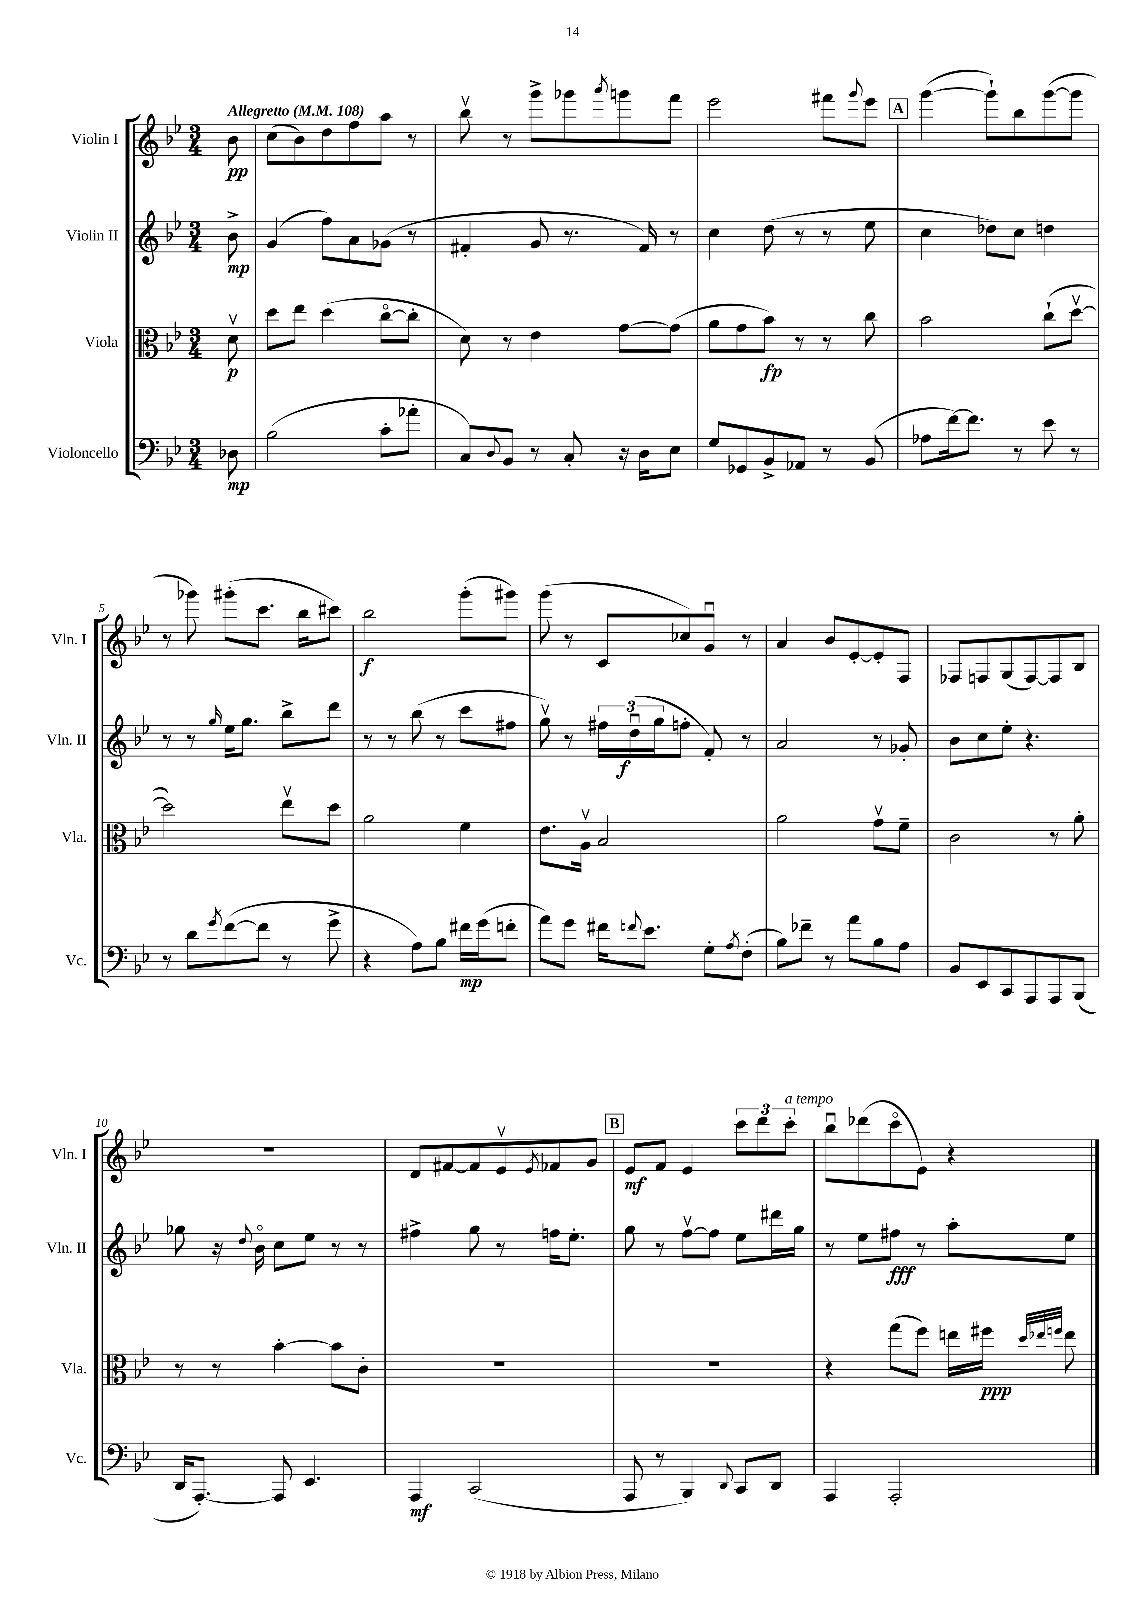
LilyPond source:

<<
\new StaffGroup <<
\new Staff = "s0" \with { instrumentName = "Violin I" shortInstrumentName = "Vln. I" } {
    \clef treble \key bes \major \numericTimeSignature \time 3/4 \partial 8 \tempo "Allegretto" 4 = 108
    bes'8\pp |
    c''8( bes'8) d''8 f''8 a''8 r8 |
    bes''8\upbow r8 g'''8-> ges'''8 \acciaccatura { a'''8 } g'''8 f'''8 |
    ees'''2 fis'''8 \appoggiatura { g'''8 } ees'''8 |
    \mark \markup { \box "A" } g'''4~( g'''8-!) bes''8 g'''8~( g'''8 |
    r8 ges'''8) gis'''8-.( c'''8. bes''16 cis'''8) |
    bes''2\f g'''8-.( gis'''8) |
    g'''8( r8 c'8 ces''8) g'8\downbow r8 |
    a'4 bes'8 ees'8~-. ees'8-. f8 |
    fes8 f8 g8( f8~) f8 bes8 |
    R2. |
    d'8 fis'8~ fis'8 ees'8\upbow \acciaccatura { ees'8 } fes'8 g'8 |
    \mark \markup { \box "B" } ees'8\mf f'8 ees'4 \tuplet 3/2 { c'''8 d'''8 c'''8-.^\markup { \italic "a tempo" } } |
    bes''8\downbow des'''8( c'''8\flageolet ees'8) r4 \bar "|." |
}
\new Staff = "s1" \with { instrumentName = "Violin II" shortInstrumentName = "Vln. II" } {
    \clef treble \key bes \major \numericTimeSignature \time 3/4 \partial 8
    bes'8->\mp |
    g'4( f''8) a'8 ges'8( r8 |
    fis'4-. g'8 r8. fis'16) r8 |
    c''4 d''8( r8 r8 ees''8 |
    \mark \markup { \box "A" } c''4 des''8) c''8 d''4 |
    r8 r8 \grace { g''16 } ees''16 g''8. bes''8-> d'''8 |
    r8 r8 bes''8( r8 c'''8 fis''8 |
    g''8\upbow) r8 \tuplet 3/2 { fis''16 d''16\downbow\f( g''16 } f''8-. f'8-.) r8 |
    a'2 r8 ges'8-. |
    bes'8 c''8 ees''8-. r4. |
    ges''8 r16 \appoggiatura { d''8 } bes'16\flageolet c''8 ees''8 r8 r8 |
    fis''4-> g''8 r8 f''16 ees''8.-. |
    \mark \markup { \box "B" } g''8 r8 f''8~\upbow f''8 ees''8 dis'''16 g''16 |
    r8 ees''8 fis''8\fff r8 a''8-. ees''8 \bar "|." |
}
\new Staff = "s2" \with { instrumentName = "Viola" shortInstrumentName = "Vla." } {
    \clef alto \key bes \major \numericTimeSignature \time 3/4 \partial 8
    d'8\upbow\p |
    d''8 ees''8 d''4( c''8~\flageolet c''8-. |
    d'8) r8 ees'4 g'8~ g'8( |
    a'8 g'8 bes'8\fp) r8 r8 c''8 |
    \mark \markup { \box "A" } bes'2 c''8-!( d''8~\upbow |
    d''2) ees''8\upbow d''8 |
    a'2 f'4 |
    ees'8. a16\upbow bes2 |
    a'2 g'8\upbow f'8-- |
    c'2 r8 a'8-. |
    r8 r8 bes'4~-. bes'8 c'8-. |
    R2. |
    \mark \markup { \box "B" } R2. |
    r4 g''8( f''8) e''16 fis''16\ppp \grace { d''32 ees''32 f''32 } ees''8 \bar "|." |
}
\new Staff = "s3" \with { instrumentName = "Violoncello" shortInstrumentName = "Vc." } {
    \clef bass \key bes \major \numericTimeSignature \time 3/4 \partial 8
    des8\mp |
    bes2( c'8-. aes'8-. |
    c8) \appoggiatura { d8 } bes,8 r8 c8-. r16 d16 ees8 |
    g8 ges,8 bes,8-> aes,8 r8 bes,8( |
    \mark \markup { \box "A" } aes8 f'16~) f'8. r8 ees'8 r8 |
    r8 d'8 \acciaccatura { g'8 } f'8~( f'8 r8 g'8-> |
    r4 a8) bes8 fis'16\mp g'16( f'8-. |
    a'8) g'8 fis'16 \appoggiatura { f'8 } ees'8. g8-. \acciaccatura { a8 } f8-.( |
    bes8) fes'8-- r8 a'8 bes8 a8 |
    bes,8 ees,8 c,8 a,,8 a,,8 bes,,8( |
    d,16 a,,8.~-.) a,,8 ees,4. |
    a,,4\mf c,2( |
    \mark \markup { \box "B" } a,,8 r8 bes,,4) \appoggiatura { d,8 } c,8 d,8 |
    a,,4 a,,2-. \bar "|." |
}
>>
>>
